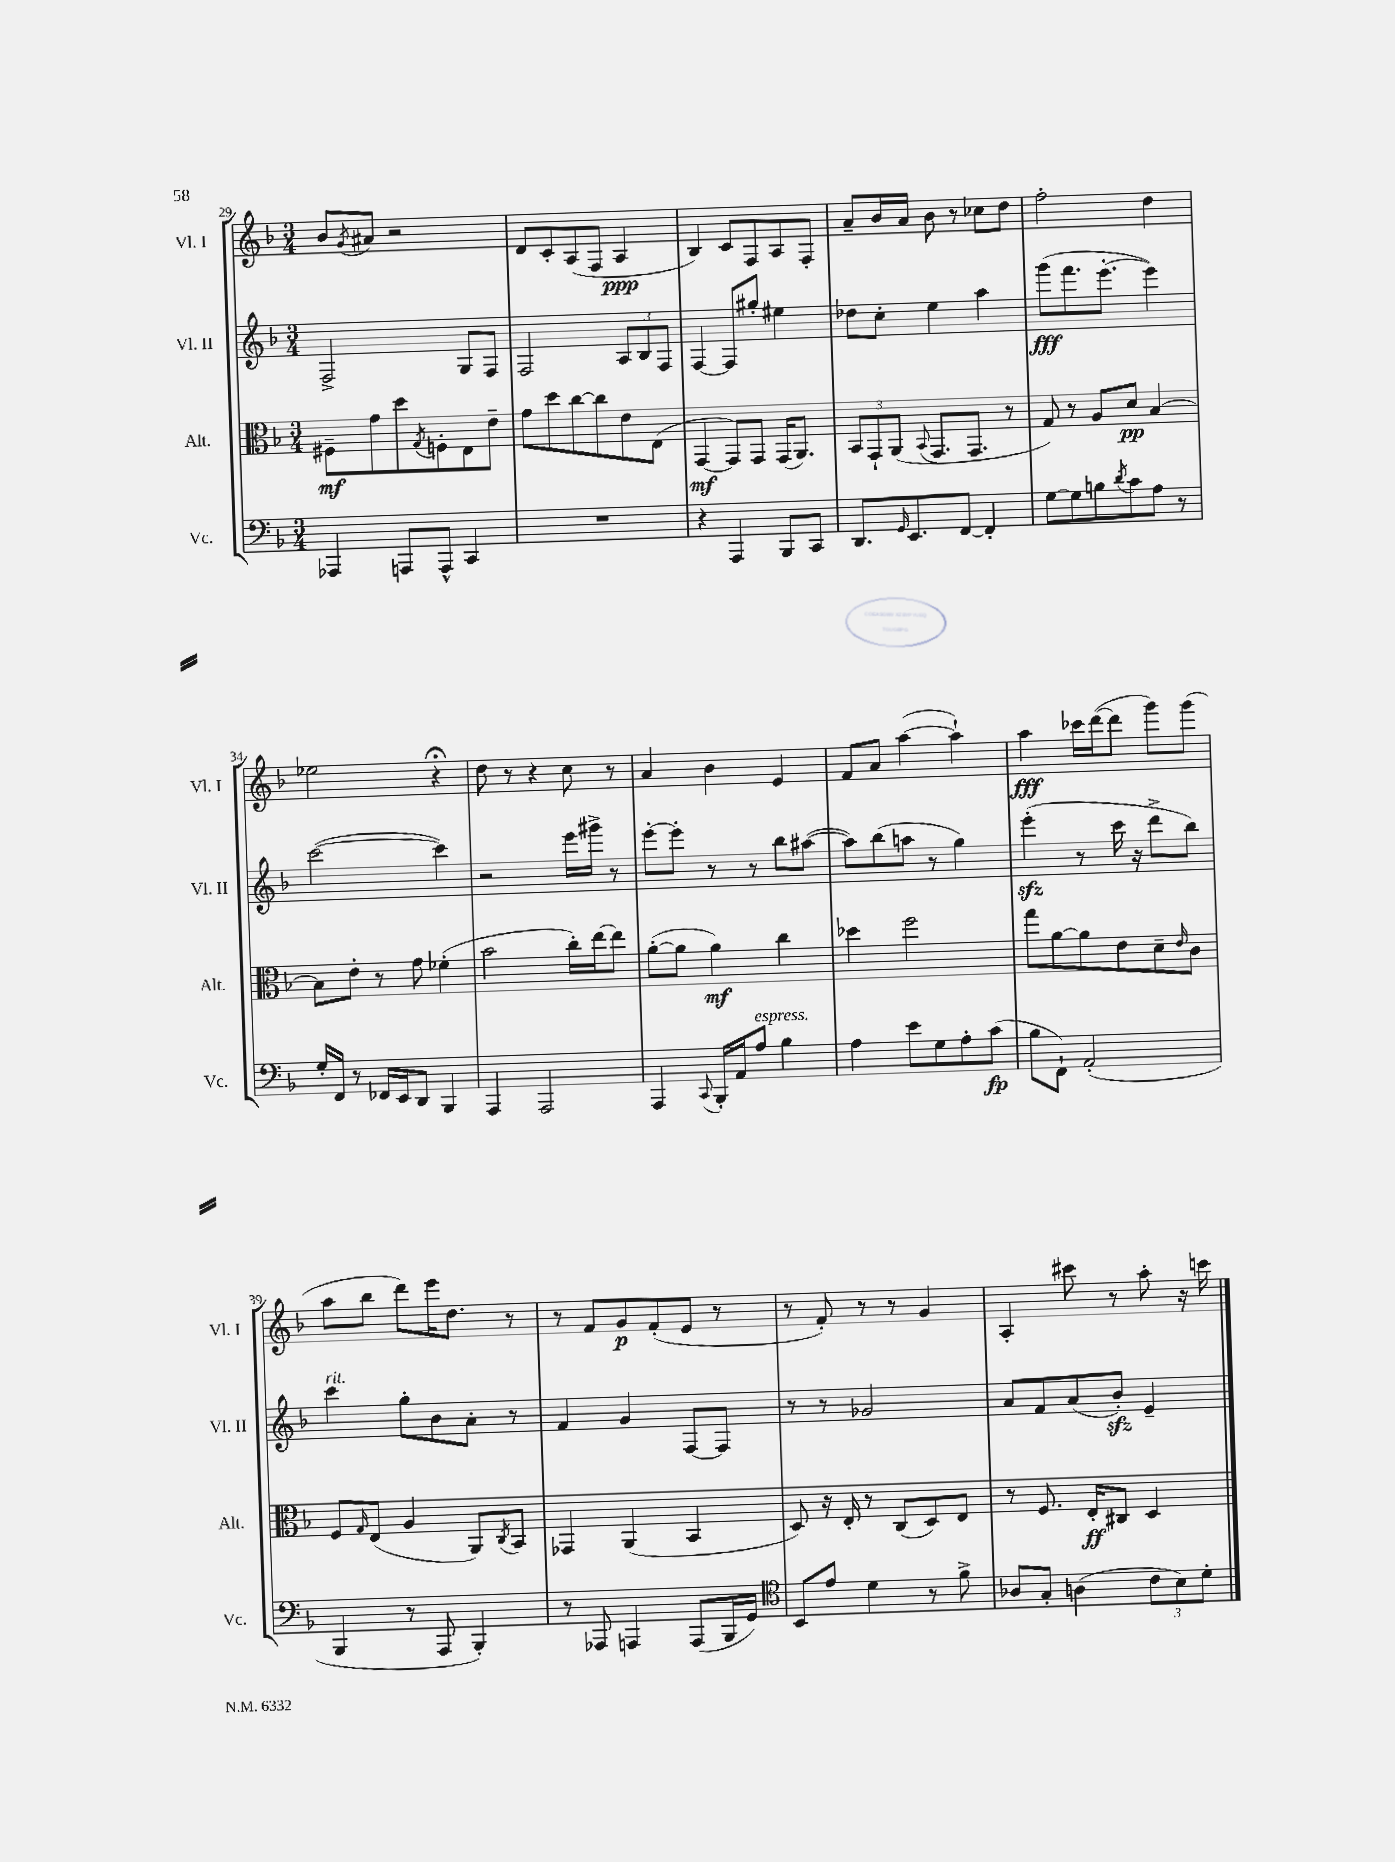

**kern	**kern	**kern	**kern
*staff4	*staff3	*staff2	*staff1
*clefF4	*clefC3	*clefG2	*clefG2
*k[b-]	*k[b-]	*k[b-]	*k[b-]
*M3/4	*M3/4	*M3/4	*M3/4
4AAA-/	8F#~\L	2F^/	8b-/L
.	.	.	8qg/
.	8g\	.	8a#/J
8AAA/L	8dd\	.	2r
.	8qG/	.	.
8AAA^^/J	8F'\	.	.
4CC/	8E\	8G/L	.
.	8e~\J	8F/J	.
=	=	=	=
2.r	8g\L	2F/	8d/L
.	8dd\	.	8c'/
.	[8cc\	.	(8A/
.	8cc\]	.	8F/J
.	8e\	12A/L	4A/
.	.	12B-/	.
.	(8E\J	.	.
.	.	12F/J	.
=	=	=	=
4r	[4GG/	[4F/	4B-/)
4AAA/	8GG/]L)	8F/]L	8c/L
.	8GG/J	8gg#'/J	8F/
8BBB-/L	(16GG/LK	4ee#\	8A/
.	8.AA/J)	.	.
8CC/J	.	.	8F'/J
=	=	=	=
8.DD/L	12BB-/L	8dd-\L	8a~/L
.	12GG`/	.	.
.	.	8cc'\J	16b-/L
.	(12AA/J	.	.
16qqGG/	.	.	.
8.EE/	.	.	16a/JJ
.	8qqBB-/	.	.
.	8.GG/L	4ee\	8b-\
[8FF/J	.	.	8r
.	8.GG/J	.	.
4FF'/]	.	4aa\	8cc-\L
.	8r	.	8dd\J
=	=	=	=
[8G\L	8G/)	(8ggg\L	2ff'\
8G\]	8r	8.fff\	.
8B\	8A/L	.	.
.	.	[8.eee'\J	.
8qd/	.	.	.
8c\	8d/J	.	.
8A\J	[4B-/	4eee\])	4dd\
8r	.	.	.
=	=	=	=
16G'/LL	8B-\]L	([2ccc\	2ee-\
16FF/JJ	.	.	.
8r	8e'\J	.	.
16FF-/LL	8r	.	.
16EE/J	.	.	.
8DD/J	8g\	.	.
4BBB-/	(4f-'\	4ccc\])	4r;
=	=	=	=
4AAA/	2b-\	2r	8dd\
.	.	.	8r
2AAA/	.	.	4r
.	16cc'\LL)	16eee\LL	8cc\
.	[16ee\J	16ggg#^\JJ	.
.	8ee\]J	8r	8r
=	=	=	=
4AAA/	([8a'\L	[8eee'\L	4a/
.	8a\]J	8eee'\]J	.
8qqCC/	.	.	.
16BBB-'/LL	4a\)	8r	4b-\
16AA/J	.	.	.
8A/J	.	8r	.
4B-\	4cc\	8bb-\L	4e/
.	.	([8aa#\J	.
=	=	=	=
4A\	4dd-\	8aa#\]L)	8f/L
.	.	(8bb-\	8a/J
8e\L	2ff\	8aa\J	([4aa\
8G\	.	8r	.
8A'\	.	4gg\)	4aa`\])
(8c\J	.	.	.
=	=	=	=
8B-\L	8gg\L	(4eee'\	4aa\
8FF`\J)	[8a\	.	.
(2AA'/	8a\]	8r	16ccc-\LL
.	.	.	([16ddd\J
.	8e\	16ccc\	8ddd\]J
.	.	16r	.
.	8d~\	8ddd^\L	8ggg\L)
.	16qqe/	.	.
.	8c\J	8bb-\J)	(8ggg\J
=	=	=	=
4BBB-/	8F/L	4ccc\	8aa\L
.	16qqG/	.	.
.	(8E/J	.	8bb-\J
8r	4A/	8gg'\L	8ddd\L)
8AAA/	.	8b-\	16eee\K
.	.	.	8.dd\J
4BBB-'/)	8AA/L)	8a'\J	.
.	8qC/	.	.
.	8BB-/J	8r	8r
=	=	=	=
8r	4GG-/	4f/	8r
8AAA-/	.	.	8f/L
4AAA/	(4AA/	4g/	8g/
.	.	.	(8f'/
(8AAA/L	4BB-/	[8F/L	8e/J
16BBB-/L	.	8F/]J	8r
16GG/JJ)	.	.	.
=	=	=	=
*clefC4	*	*	*
8BB-/L	8D/)	8r	8r
8e/J	16r	8r	8f'/)
.	16E'/	.	.
4d\	8r	2g-/	8r
.	(8C/L	.	8r
8r	8D/)	.	4g/
8f^\	8E/J	.	.
=	=	=	=
8A-/L	8r	8a/L	4A'/
8G'/J	8.F/	8f/	.
(4A\	.	(8a/	8ccc#\
.	16E'/LK	.	.
.	8C#/J	8b-'/J)	8r
12c\L	4D/	4e~/	8aa'\
12B-\)	.	.	.
.	.	.	16r
12d'\J	.	.	.
.	.	.	16ccc\
==	==	==	==
*-	*-	*-	*-
